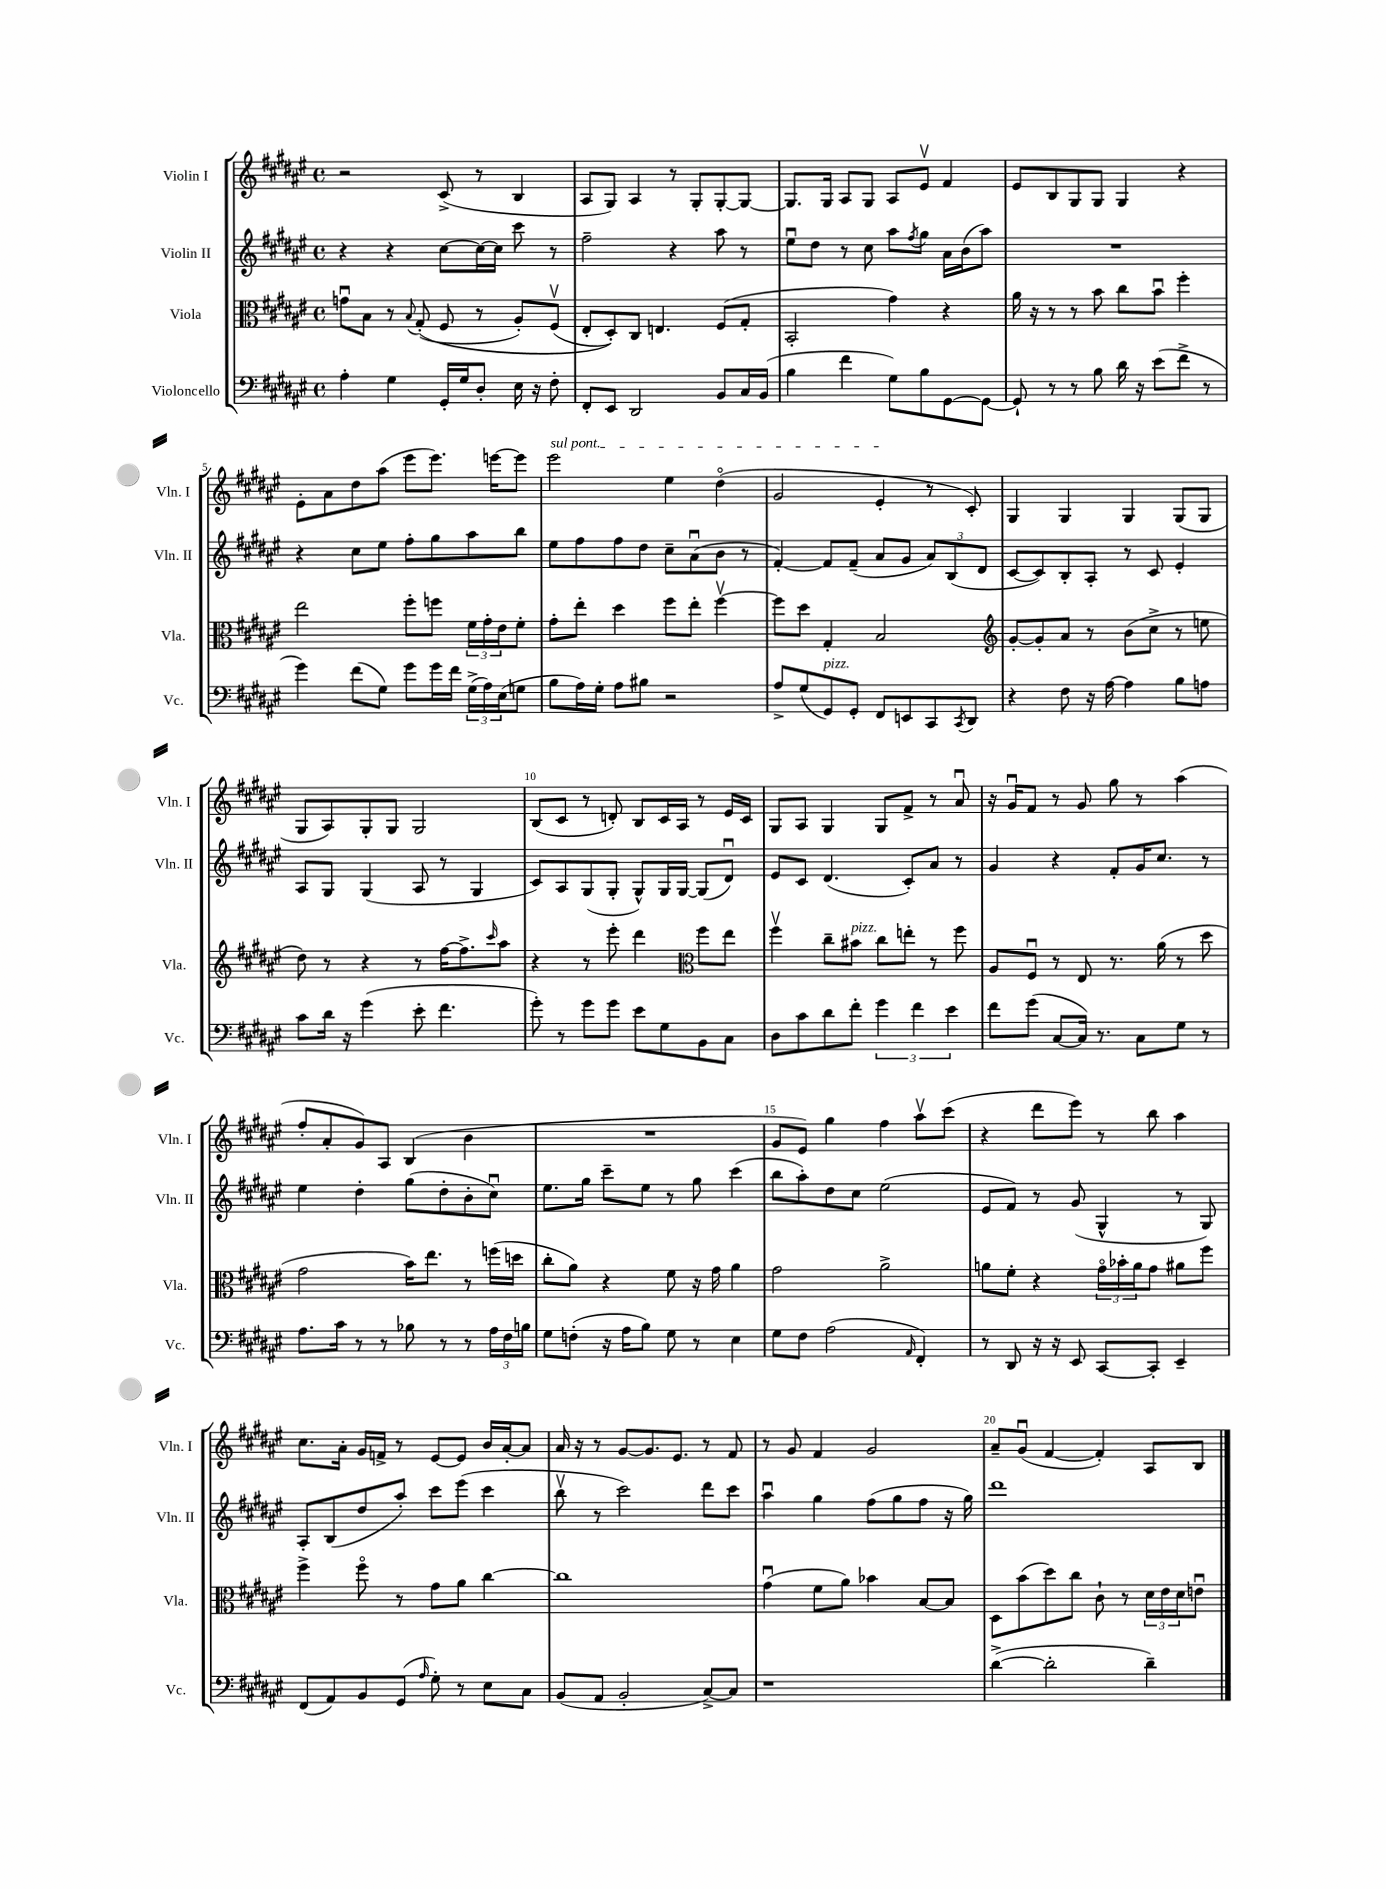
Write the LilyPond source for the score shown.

<<
\new StaffGroup <<
\new Staff = "s0" \with { instrumentName = "Violin I" shortInstrumentName = "Vln. I" } {
    \clef treble \key fis \major \defaultTimeSignature \time 4/4
    r2 cis'8->( r8 b4 |
    ais8 gis8) ais4 r8 gis8-. gis8~-. gis8~ |
    gis8. gis16 ais8 gis8 ais8 eis'8\upbow fis'4 |
    eis'8 b8 gis8 gis8 gis4 r4 |
    eis'8-. ais'8 dis''8 ais''8( eis'''8 eis'''8.) e'''16~ e'''8 |
    \once \override TextSpanner.bound-details.left.text = \markup { \italic "sul pont." } eis'''2\startTextSpan eis''4 dis''4\flageolet( |
    gis'2 eis'4-.\stopTextSpan r8 cis'8-.) |
    gis4 gis4 gis4 gis8( gis8 |
    gis8 ais8) gis8-. gis8 gis2 |
    b8( cis'8 r8 d'8-.) b8 cis'16 ais16 r8 eis'16 cis'16 |
    gis8 ais8 gis4 gis8 fis'8-> r8 ais'8\downbow |
    r16 gis'16\downbow fis'8 r8 gis'8 gis''8 r8 ais''4( |
    fis''8-. ais'8-. gis'8) ais8 b4( b'4 |
    R1 |
    gis'8 eis'8) gis''4 fis''4 ais''8\upbow cis'''8( |
    r4 dis'''8 eis'''8) r8 b''8 ais''4 |
    cis''8. ais'16-. gis'16 f'16-> r8 eis'8~ eis'8 b'16 ais'16~-. ais'8 |
    ais'16 r16 r8 gis'8~ gis'8. eis'8. r8 fis'8 |
    r8 gis'8 fis'4 gis'2 |
    ais'8-- gis'8\downbow( fis'4~ fis'4-.) ais8 b8 \bar "|." |
}
\new Staff = "s1" \with { instrumentName = "Violin II" shortInstrumentName = "Vln. II" } {
    \clef treble \key fis \major \defaultTimeSignature \time 4/4
    r4 r4 cis''8~ cis''16~ cis''16 cis'''8 r8 |
    fis''2-- r4 ais''8 r8 |
    eis''8\downbow dis''8 r8 cis''8 ais''8 \acciaccatura { fis''8 } gis''8 ais'16 b'16( ais''8) |
    R1 |
    r4 cis''8 eis''8 fis''8-. gis''8 ais''8 b''8 |
    eis''8 fis''8 fis''8 dis''8 cis''8-- ais'8\downbow( b'8 r8 |
    fis'4~-.) fis'8 fis'8--( ais'8 gis'8 \tuplet 3/2 { ais'8) b8( dis'8 } |
    cis'8~ cis'8) b8-. ais8-. r8 cis'8 eis'4-. |
    ais8 gis8 gis4( ais8 r8 gis4 |
    cis'8) ais8 gis8( gis8-. gis8-^) gis16 gis16~ gis8( dis'8\downbow) |
    eis'8 cis'8 dis'4.( cis'8-.) ais'8 r8 |
    gis'4 r4 fis'8-. gis'16 cis''8. r8 |
    eis''4 dis''4-. gis''8( dis''8-. b'8-. cis''8\downbow) |
    eis''8. gis''16 cis'''8-- eis''8 r8 gis''8 cis'''4( |
    b''8 ais''8-.) dis''8 cis''8 eis''2( |
    eis'8 fis'8) r8 gis'8( gis4-^ r8 gis8) |
    ais8-. b8( dis''8 ais''8-.) cis'''8 eis'''8( cis'''4 |
    b''8\upbow r8 cis'''2) dis'''8 cis'''8 |
    ais''4\downbow gis''4 fis''8( gis''8 fis''8 r16 gis''16) |
    dis'''1 \bar "|." |
}
\new Staff = "s2" \with { instrumentName = "Viola" shortInstrumentName = "Vla." } {
    \clef alto \key fis \major \defaultTimeSignature \time 4/4
    g'8\downbow b8 r8 \appoggiatura { b8 } gis8-.(\( fis8 r8 ais8-.) fis8\upbow( |
    eis8-. dis8-.)\) cis8 e4. fis8( gis8-. |
    b,2-. gis'4) r4 |
    ais'16 r16 r8 r8 b'8 cis''8 b'8\downbow fis''4-. |
    eis''2 fis''8-. f''8 \tuplet 3/2 { fis'16 gis'16-. eis'16 } fis'8-. |
    gis'8-. eis''8-. dis''4 fis''8 eis''8-. fis''4~\upbow |
    fis''8 dis''8 gis4-. b2 |
    \clef treble gis'8~-. gis'8-. ais'8 r8 b'8( cis''8-> r8 e''8 |
    dis''8) r8 r4 r8 fis''16~ fis''8.-> \grace { cis'''16 } ais''8 |
    r4 r8 eis'''8-. dis'''4 \clef alto fis''8 eis''8 |
    fis''4\upbow cis''8-- bis'8^\markup { \italic "pizz." } cis''8 e''8-. r8 fis''8 |
    ais8 fis8\downbow r8 eis8 r8. ais'16( r8 dis''8 |
    gis'2 b'16) eis''8. r8 f''16( d''16 |
    cis''8-. ais'8) r4 fis'8 r16 gis'16 ais'4 |
    gis'2 ais'2-> |
    a'8 fis'8-. r4 \tuplet 3/2 { gis'16\flageolet bes'16-. a'16 } gis'8 ais'8 fis''8 |
    fis''4-> fis''8\flageolet r8 gis'8 ais'8 cis''4~ |
    cis''1 |
    gis'4\downbow( fis'8 ais'8) bes'4 b8~ b8 |
    dis8 b'8( dis''8) cis''8 cis'8-! r8 \tuplet 3/2 { dis'16 eis'16 dis'16 } e'8\downbow \bar "|." |
}
\new Staff = "s3" \with { instrumentName = "Violoncello" shortInstrumentName = "Vc." } {
    \clef bass \key fis \major \defaultTimeSignature \time 4/4
    ais4-. gis4 gis,16-. gis16 dis8-. eis16 r16 fis8-. |
    fis,8-. eis,8 dis,2 b,8 cis16 b,16( |
    b4 fis'4 gis8) b8 gis,8~ gis,8~ |
    gis,8-! r8 r8 b8 dis'16 r16 eis'8( fis'8-> r8 |
    gis'4) fis'8( gis8) gis'8 gis'16 fis'16 \tuplet 3/2 { gis16->( ais16) eis16( } g8 |
    b8 ais16) gis16-. ais8 bis8 r2 |
    ais8-> gis8( gis,8^\markup { \italic "pizz." }) gis,8-. fis,8 e,8 cis,8 \acciaccatura { cis,8 } dis,8 |
    r4 fis8 r16 ais16~ ais4 b8 a8 |
    cis'8 dis'16 r16 gis'4( eis'8-. fis'4. |
    gis'8-.) r8 gis'8 gis'8 eis'8 gis8 b,8 cis8 |
    dis8 cis'8 dis'8 fis'8-. \tuplet 3/2 { gis'4 fis'4 eis'4 } |
    fis'8 gis'8( cis8~ cis16) r8. cis8 gis8 r8 |
    ais8. cis'16 r8 r8 bes8 r8 r8 \tuplet 3/2 { ais16 fis16 b16 } |
    gis8 f8-.( r16 ais16 b8) gis8 r8 eis4 |
    gis8 fis8 ais2( \grace { ais,16 } fis,4-.) |
    r8 dis,8 r16 r16 eis,8 cis,8~ cis,8-. eis,4-- |
    fis,8( ais,8) b,8 gis,8( \grace { ais16 } gis8-.) r8 eis8 cis8 |
    b,8( ais,8 b,2-. cis8~->) cis8 |
    r1 |
    dis'4~->( dis'2-. dis'4--) \bar "|." |
}
>>
>>
\layout { \context { \Score \override BarNumber.break-visibility = ##(#f #t #t) barNumberVisibility = #(every-nth-bar-number-visible 5) } }
